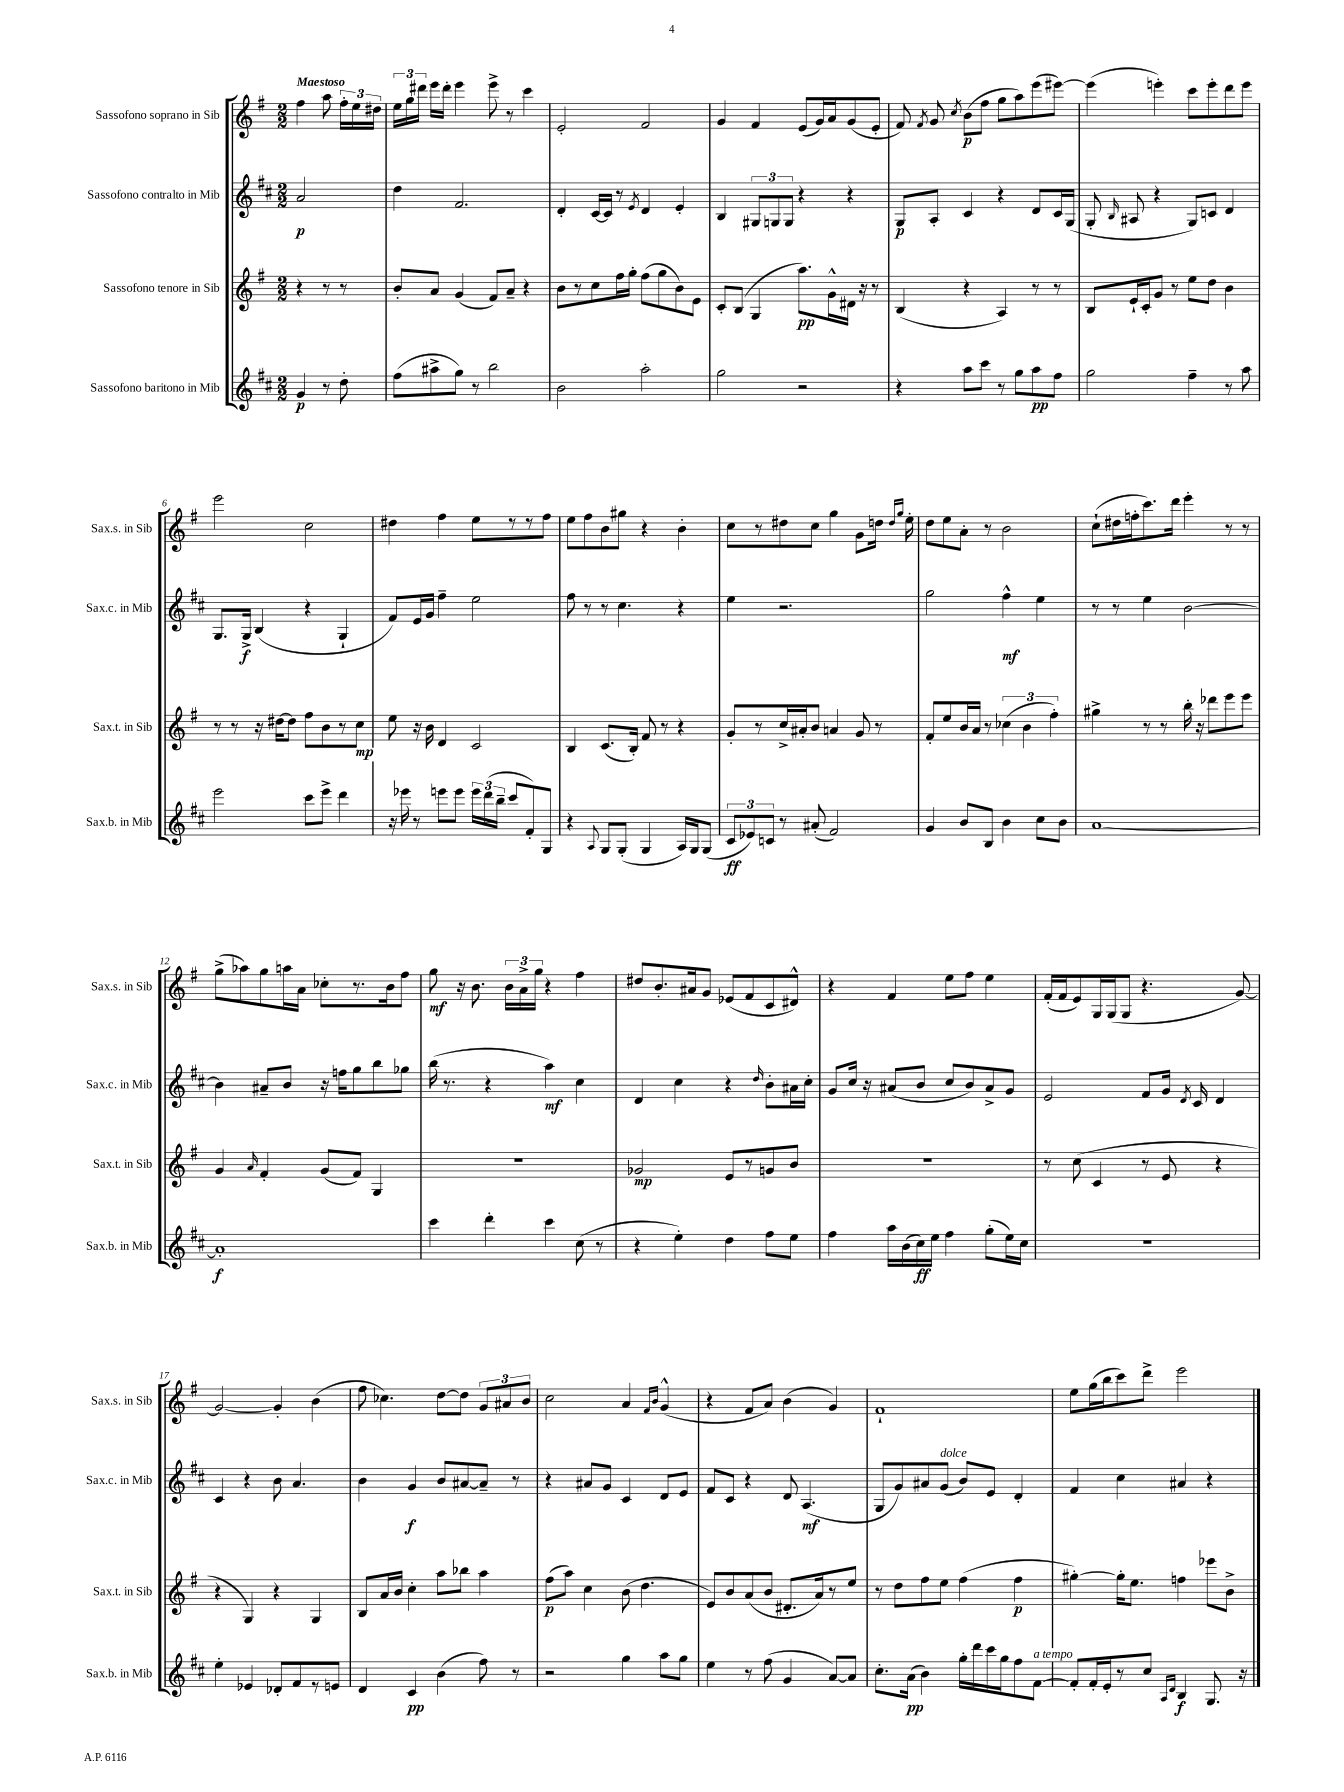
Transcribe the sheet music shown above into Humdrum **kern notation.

**kern	**kern	**kern	**kern
*staff4	*staff3	*staff2	*staff1
*clefG2	*clefG2	*clefG2	*clefG2
*k[f#c#]	*k[f#]	*k[f#c#]	*k[f#]
*M2/2	*M2/2	*M2/2	*M2/2
4g/	4r	2a/	4ff#\
8r	8r	.	8aa\
8dd'\	8r	.	24ff#'\LL
.	.	.	24ee\
.	.	.	24dd#\JJ
=	=	=	=
(8ff#\L	8b'/L	4dd\	24ee\LL
.	.	.	24gg\
.	.	.	24ddd#\JJ
8aa#^\	8a/J	.	16eee\LL
.	.	.	16ddd#'\JJ
8gg\J)	(4g/	2.f#/	4eee\
8r	.	.	.
2bb\	8f#/L)	.	8eee^\
.	8a~/J	.	8r
.	4r	.	4ccc\
=	=	=	=
2b\	8b\L	4d'/	2e'/
.	8r	.	.
.	8cc\	[16c#/LL	.
.	.	16c#/]JJ	.
.	16ff#\L	8r	.
.	16gg'\JJ	.	.
.	.	8qe/	.
2aa'\	(8ff#\L	4d/	2f#/
.	8gg\	.	.
.	8b\)	4e'/	.
.	8e\J	.	.
=	=	=	=
2gg\	8c'/L	4B/	4g/
.	(8B/J	.	.
.	4G/	12G#/L	4f#/
.	.	12G/	.
.	.	12G/J	.
2r	8.aa\L)	4r	(8e/L
.	.	.	16g/L)
.	16g^^\L	.	16a/J
.	16d#\JJ	4r	(8g/
.	16r	.	.
.	8r	.	8e'/J
=	=	=	=
4r	(4B/	8G/L	8f#/)
.	.	.	8qf#/
.	.	8A'/J	8g/
.	.	.	8qcc/
8aa\L	4r	4c#/	(8b\L
8ccc#\J	.	.	8ff#\J
8r	4A/)	4r	8gg\L
8gg\L	.	.	8aa\)
8aa\	8r	8d/L	(8eee\
8ff#\J	8r	16c#/L	[8eee#\J)
.	.	(16G/JJ	.
=	=	=	=
2gg\	8B/L	8G'/	(4eee#\]
.	.	16qqB/	.
.	16e`/L	8A#/	.
.	16c'/J	.	.
.	8g/J	4r	4eee'\)
.	8r	.	.
4ff#~\	8ee\L	8G/L)	8ccc\L
.	8dd\J	8c/J	8eee'\
8r	4b\	4d/	8ddd\
8aa\	.	.	8eee\J
=	=	=	=
2eee\	8r	8.G/L	2eee\
.	8r	.	.
.	.	16G^/Jk	.
.	16r	(4B/	.
.	[16dd#\LK	.	.
.	8dd#\]J	.	.
8ccc#\L	8ff#\L	4r	2cc\
8eee^\J	8b\	.	.
4ddd\	8r	4G`/	.
.	8cc\J	.	.
=	=	=	=
16r	8ee\	8f#/L)	4dd#\
16eee-\	.	.	.
8r	16r	16e/L	.
.	16b\	16g/JJ	.
8eee\L	4d/	4ff#~\	4ff#\
8eee\J	.	.	.
24eee\LL	2c/	2ee\	8ee\L
(24ddd\	.	.	.
24bb~\JJ	.	.	.
8ccc#/L	.	.	8r
8f#'/)	.	.	8r
8G/J	.	.	8ff#\J
=	=	=	=
4r	4B/	8ff#\	8ee\L
.	.	8r	8ff#\
8qqA/	.	.	.
8G/L	(8.c/L	8r	8b\
(8G'/J	.	4.cc#\	8gg#\J
.	16B'/Jk)	.	.
4G/	8f#/	.	4r
.	8r	.	.
16A/LL)	4r	4r	4b'\
16G/J	.	.	.
(8G/J	.	.	.
=	=	=	=
12c#/L	8g'/L	4ee\	8cc\L
12e-/)	.	.	.
.	8r	.	8r
12c/J	.	.	.
8r	16cc^/L	2.r	8dd#\
.	16a#'/J	.	.
(8a#'/	8b/J	.	8cc\J
2f#/)	4a/	.	4gg\
.	8g/	.	8g\L
.	8r	.	16dd\Jk
.	.	.	16qqdd/LL
.	.	.	16qqgg/JJ
.	.	.	16ee'\
=	=	=	=
4g/	8f#'/L	2gg\	8dd\L
.	8ee/	.	8ee\
8b/L	16b/L	.	8a'\J
.	16a/JJ	.	.
8B/J	8r	.	8r
4b\	(6cc-\	4ff#^^\	2b\
.	6b\	.	.
8cc#\L	.	4ee\	.
.	6ff#'\)	.	.
8b\J	.	.	.
=	=	=	=
[1a	4gg#^\	8r	(8cc`\L
.	.	8r	16dd#\L
.	.	.	16ff'\J
.	8r	4ee\	8.ccc\)
.	8r	.	.
.	.	.	16ddd\Jk
.	16bb'\	[2b\	4eee'\
.	16r	.	.
.	8ddd-\L	.	.
.	8eee\	.	8r
.	8eee\J	.	8r
=	=	=	=
1a']	4g/	4b\]	(8gg^\L
.	.	.	8aa-\)
.	16qqa/	.	.
.	4f#'/	8a#~/L	8gg\
.	.	8b/J	16aa\L
.	.	.	16a\JJ
.	(8g/L	16r	8cc-'\L
.	.	16ff\LK	.
.	8f#/J)	8gg\	8.r
.	4G/	8bb\	.
.	.	.	16b\k
.	.	8gg-\J	8ff#\J
=	=	=	=
4ccc#\	1r	(16bb\	8gg\
.	.	8.r	.
.	.	.	16r
.	.	.	8.b\
4ddd'\	.	4r	.
.	.	.	24b\LL
.	.	.	24a^\
.	.	.	24gg\JJ
4ccc#\	.	4aa\)	4r
(8cc#\	.	4cc#\	4ff#\
8r	.	.	.
=	=	=	=
4r	2g-/	4d/	8dd#/L
.	.	.	8.b'/
4ee'\)	.	4cc#\	.
.	.	.	16a#/k
.	.	.	8g/J
4dd\	8e/L	4r	(8e-/L
.	8r	.	8f#/
.	.	16qqdd/	.
8ff#\L	8g/	8b'\L	8c/
8ee\J	8b/J	16a#\L	8d#^^/J)
.	.	16cc#'\JJ	.
=	=	=	=
4ff#\	1r	8g/L	4r
.	.	16cc#/Jk	.
.	.	16r	.
16aa\LL	.	(8a#/L	4f#/
(16b\	.	.	.
16cc#\)	.	8b/J	.
16ee\JJ	.	.	.
4ff#\	.	8cc#/L	8ee\L
.	.	8b/)	8ff#\J
(8gg'\L	.	8a#^/	4ee\
16ee\L)	.	8g/J	.
16cc#\JJ	.	.	.
=	=	=	=
1r	8r	2e/	(16f#'/LL
.	.	.	16f#/J
.	(8cc\	.	8e/)
.	4c/	.	16G/L
.	.	.	(16G/J
.	.	.	8G/J
.	8r	8f#/L	4.r
.	8e/	16g/Jk	.
.	.	8qd/	.
.	.	16c#/	.
.	4r	4d/	.
.	.	.	[8g/)
=	=	=	=
4ee'\	4r	4c#/	2g/_
4e-/	4G/)	4r	.
8d-'/L	4r	8b\	4g'/]
8f#/	.	4.a/	.
8r	4G/	.	(4b\
8e/J	.	.	.
=	=	=	=
4d/	8B/L	4b\	8ff#\
.	16a/L	.	4.cc-\)
.	16b/JJ	.	.
4c#/	4cc'\	4g/	.
(4b\	8aa\L	8b/L	[8dd\L
.	8bb-\J	[8a#/	8dd\]J
8ff#\)	4aa\	8a#~/]J	12g/L
.	.	.	12a#/
8r	.	8r	.
.	.	.	12b/J
=	=	=	=
2r	(8ff#\L	4r	2cc\
.	8aa\J)	.	.
.	4cc\	8a#/L	.
.	.	8g/J	.
4gg\	(8b\	4c#/	4a/
.	4.dd\	.	.
.	.	.	16qqf#/LL
.	.	.	16qqb/JJ
8aa\L	.	8d/L	(4g^^/
8gg\J	.	8e/J	.
=	=	=	=
4ee\	8e/L)	8f#/L	4r
.	8b/	8c#/J	.
8r	(8a/	4r	8f#/L
(8ff#\	8b/J	.	8a/J)
4g/	8.d#'/L	8d/	(4b\
.	.	(4.A/	.
.	16a/k)	.	.
[8a/L)	8r	.	4g/)
8a/]J	8ee/J	.	.
=	=	=	=
8.cc#'\L	8r	8G/L	1f#`
.	8dd\L	8g/)	.
(16a\Jk	.	.	.
4b\)	8ff#\	8a#/	.
.	8ee\J	(8g/J	.
16gg'\LL	(4ff#\	8b/L)	.
16ddd\	.	.	.
16ccc#\	.	8e/J	.
16gg\J	.	.	.
8ff#\	4ff#\	4d'/	.
[8f#\J	.	.	.
=	=	=	=
8f#'/]L	[4gg#'\)	4f#/	8ee\L
16f#'/L	.	.	(16gg\L
16e'/J	.	.	16bb\J
8r	16gg#'\]LK	4cc#\	8ccc\)
.	8.ee\J	.	.
8cc#/J	.	.	8ddd^\J
16qqA/LL	.	.	.
16qqd/JJ	.	.	.
4B/	4ff\	4a#/	2eee\
8.G/	8eee-\L	4r	.
.	8b^\J	.	.
16r	.	.	.
==	==	==	==
*-	*-	*-	*-
